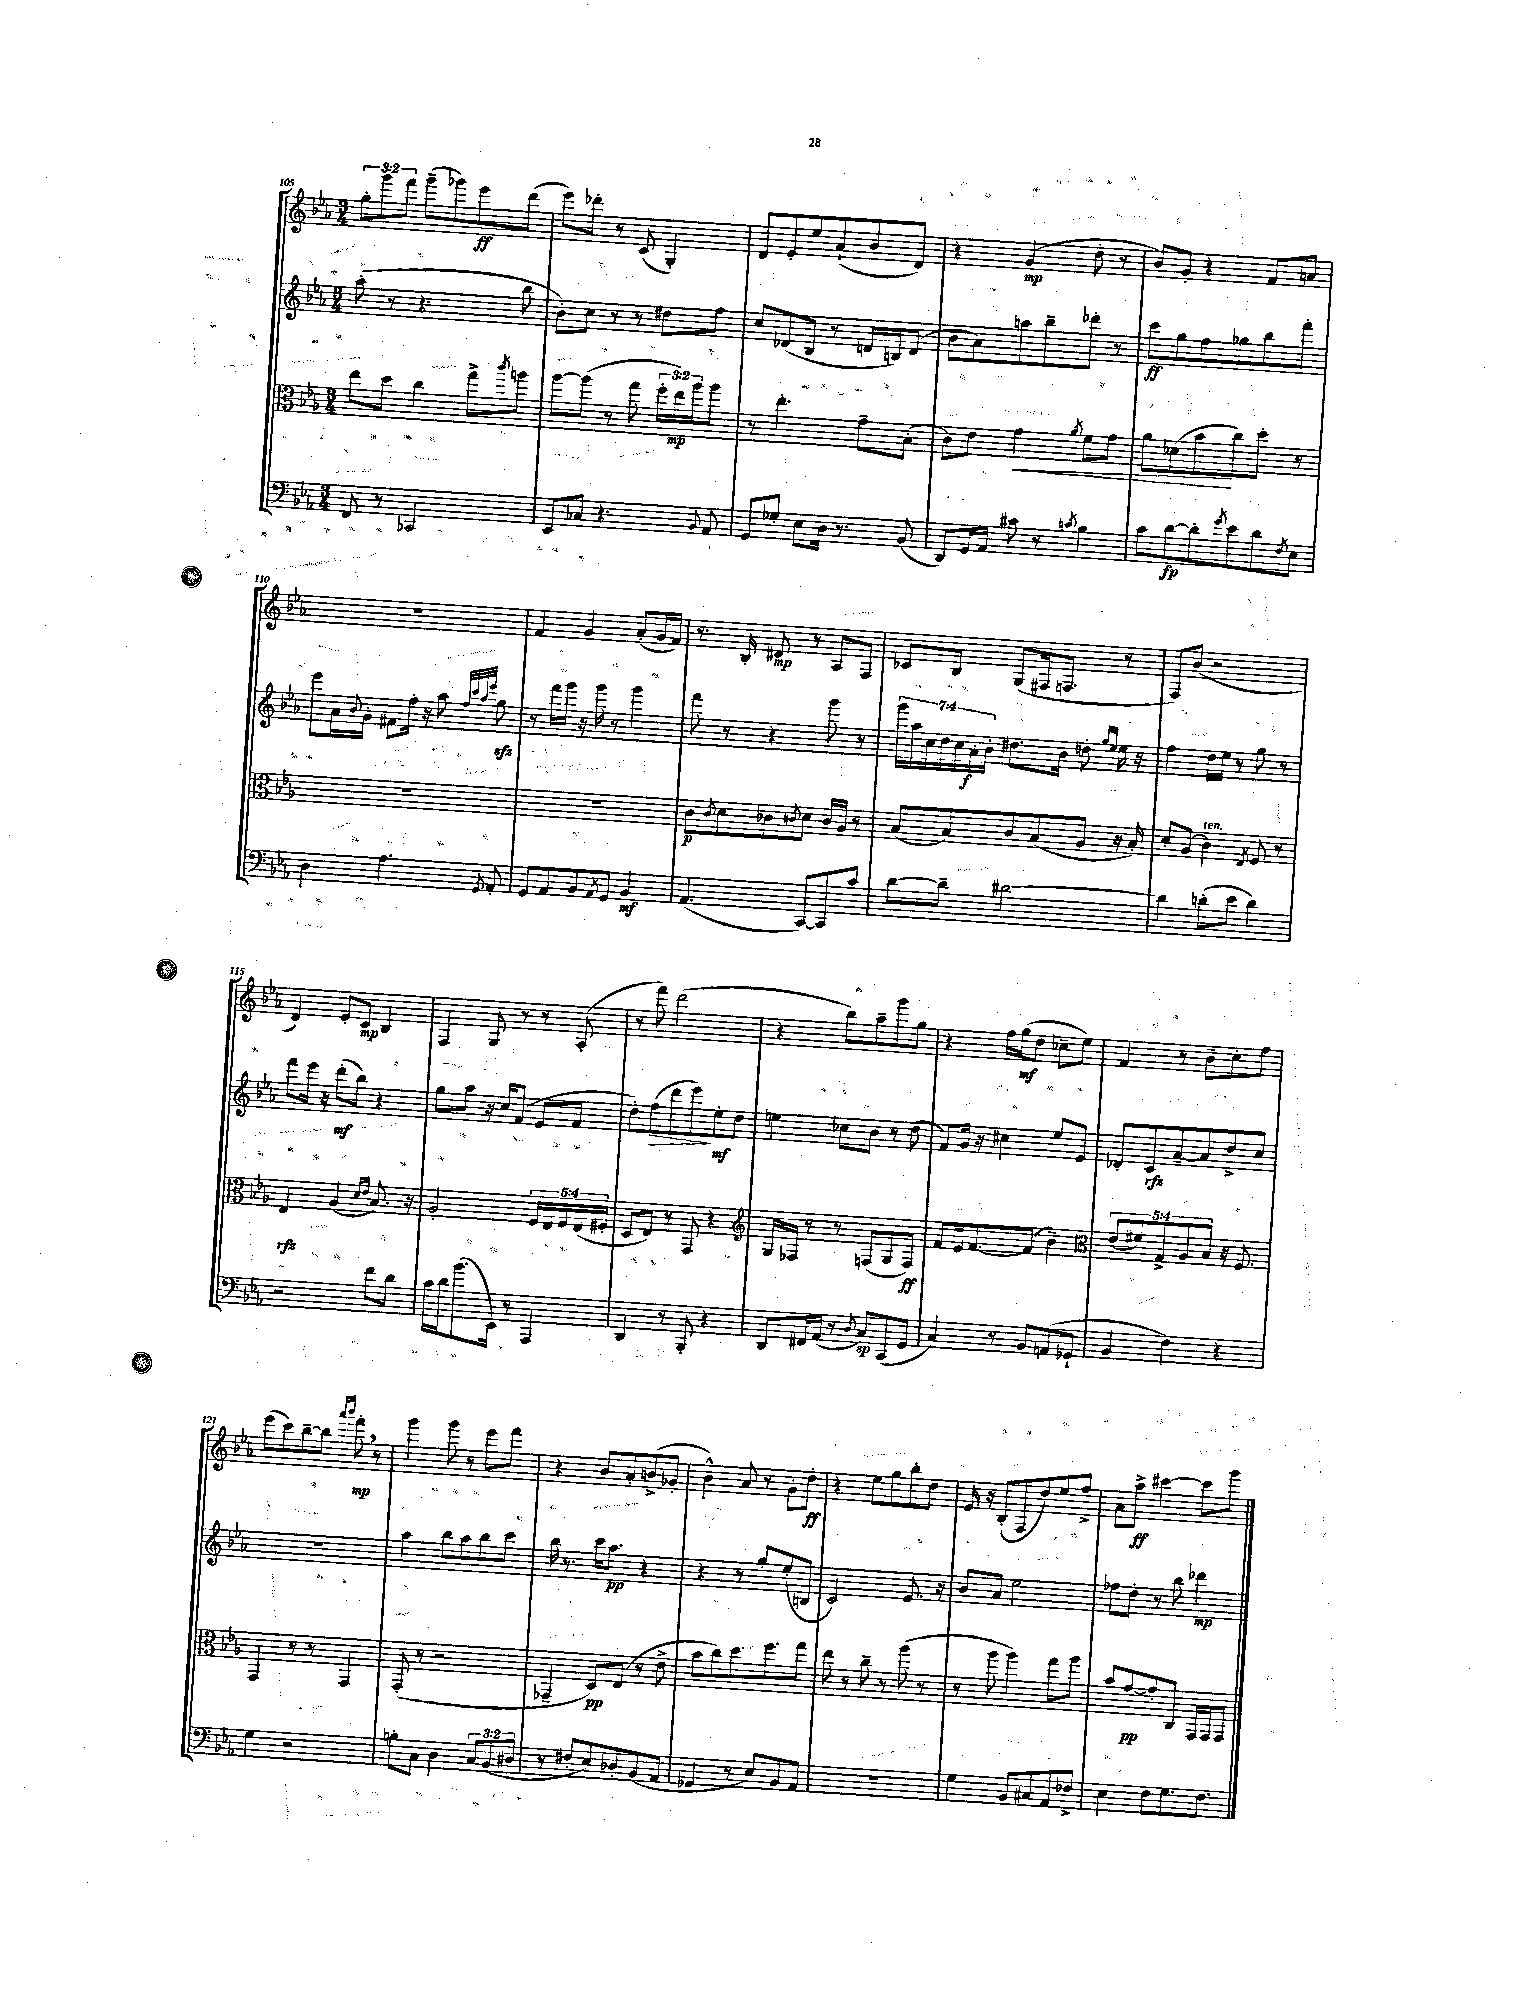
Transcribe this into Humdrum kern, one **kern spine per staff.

**kern	**dynam	**kern	**dynam	**kern	**dynam	**kern	**dynam
*part4	*part4	*part3	*part3	*part2	*part2	*part1	*part1
*staff4	*staff4	*staff3	*staff3	*staff2	*staff2	*staff1	*staff1
*clefF4	*	*clefC3	*	*clefG2	*	*clefG2	*
*k[b-e-a-]	*	*k[b-e-a-]	*	*k[b-e-a-]	*	*k[b-e-a-]	*
*M3/4	*	*M3/4	*	*M3/4	*	*M3/4	*
=105	=105	=105	=105	=105	=105	=105	=105
8FF/	.	8ee-\L	.	(8aa-'\	.	12gg'\L	.
.	.	.	.	.	.	12ggg\	.
8r	.	8dd\J	.	8r	.	.	.
.	.	.	.	.	.	12fff\J	.
2CC-X/	.	4cc\	.	4.r	.	(8ggg~\L	.
.	.	.	.	.	.	8ggg-X\)	.
.	.	8gg^\L	.	.	.	8eee-\	ff
.	.	8qccc/	.	.	.	.	.
.	.	8aan\J	.	8bb-\	.	(8ddd\J	.
=106	=106	=106	=106	=106	=106	=106	=106
8EE-/L	.	[8aa-\L	.	8b-'\L)	.	8eee-\L)	.
8C-X/J	.	(8aa-\J]	.	8cc\J	.	8ddd-X'\J	.
4.r	.	8r	.	8r	.	8r	.
.	.	8gg\	.	8r	.	(8c/	.
.	.	24ff'\LL	.	8dd#X\L	.	4G'/)	.
.	.	24ee-\)	mp	.	.	.	.
.	.	24aa-\J	.	.	.	.	.
8qqBB-/	.	.	.	.	.	.	.
8AA-/	.	8aa-\J	.	8ff\J	.	.	.
=107	=107	=107	=107	=107	=107	=107	=107
8GG/L	.	8r	.	8cc/L	.	8d/L	.
8G-X'/J	.	4.ee-'\	.	(8d-X/	.	8e-'/	.
8E-\L	.	.	.	8B-/J	.	8ee-/	.
16D\Jk	.	.	.	8r	.	(8a-`/	.
8.r	.	.	.	.	.	.	.
.	.	8g~\L	.	16dn/LL	.	8b-/	.
.	.	.	.	16Bn/J)	.	.	.
(8BB-/	.	(8B-'\J	.	(8d/J	.	8d/J)	.
=108	=108	=108	=108	=108	=108	=108	=108
8DD/L)	.	8c\L)	.	8b-\L	.	4r	.
16GG/L	.	8e-\J	.	8a-\)	.	.	.
16AA-/JJ	.	.	.	.	.	.	.
!	!	!	!LO:HP:b	!	!	!	!
8c#X\	.	4g\	<	8aan\	.	(4g/	mp
8r	.	.	.	8bb-~\	.	.	.
8qcn/	.	8qa-/	.	.	.	.	.
4B-\	.	8f\L	.	8ddd-X'\J	.	8dd'\	.
.	.	8g\J	.	8r	.	8r	.
=109	=109	=109	=109	=109	=109	=109	=109
8c\L	.	8a-\L	.	8ccc\L	ff	8b-/L)	.
[8d\	fp	(8d-X\	.	8gg\	.	8g'/J	.
8d'\]	.	8b-\	.	8ff\	.	4r	.
8qg/	.	.	.	.	.	.	.
8e-\	.	8cc\)	[	8gg-X\	.	.	.
8d\	.	8dd'\J	.	8bb-\	.	8f/L	.
8qF/	.	.	.	.	.	.	.
8E-\J	.	8r	.	8fff'\J	.	8an/J	.
!!LO:LB:g=z
=110	=110	=110	=110	=110	=110	=110	=110
4D\	.	2.r	.	8eee-\L	.	2.r	.
.	.	.	.	16a-\L	.	.	.
.	.	.	.	8qqb-/	.	.	.
.	.	.	.	16g'\JJ	.	.	.
4.A-\	.	.	.	8f#X\L	.	.	.
.	.	.	.	16ff'\Jk	.	.	.
.	.	.	.	16r	.	.	.
.	.	.	.	8aa-\	.	.	.
.	.	.	.	32qqff/LLL	.	.	.
.	.	.	.	32qqccc/	.	.	.
.	.	.	.	32qqaa-/	.	.	.
8qGG/	.	.	.	32qqeee-/JJJ	.	.	.
8AA-'/	.	.	.	8ggzz\	.	.	.
=111	=111	=111	=111	=111	=111	=111	=111
8GG/L	.	2.r	.	8r	.	4f/	.
8AA-/	.	.	.	16fff\LL	.	.	.
.	.	.	.	16ggg\JJ	.	.	.
8BB-/	.	.	.	16r	.	4g/	.
.	.	.	.	16ggg\	.	.	.
8qAA-/	.	.	.	.	.	.	.
8GG/J	.	.	.	8r	.	.	.
4BB-/	mf	.	.	4ggg\	.	(8a-'/L	.
.	.	.	.	.	.	16g/L	.
.	.	.	.	.	.	16f/JJ)	.
=112	=112	=112	=112	=112	=112	=112	=112
(4.AA-/	.	8c\L	p	8fff\	.	8.r	.
.	.	8qc/	.	.	.	.	.
.	.	8d\	.	8r	.	.	.
.	.	.	.	.	.	16B-'/	.
.	.	8c-X\	.	4r	.	8d#X/	mp
.	.	8qcn/	.	.	.	.	.
[8CC/L)	.	8d\J	.	.	.	8r	.
8CC/]	.	16c/LL	.	8ggg\	.	8A-/L	.
.	.	16A-/JJ	.	.	.	.	.
8c/J	.	8r	.	8r	.	8F/J	.
=113	=113	=113	=113	=113	=113	=113	=113
[8d\L	.	(8B-/L	.	28ggg\LL	.	8c-X/L	.
.	.	.	.	28aa-\	.	.	.
.	.	.	.	28cc\	.	.	.
.	.	.	.	28dd\	.	.	.
8d~\J]	.	8B-/)	.	.	.	8B-/J	.
.	.	.	.	28cc\	.	.	.
.	.	.	.	28a-'\	f	.	.
.	.	.	.	28b-'\JJ	.	.	.
[2d#X\	.	8c/	.	8.dd#X\L	.	(8G/L	.
.	.	(8B-/	.	.	.	16F#X/k	.
.	.	.	.	16b-\Jk	.	8.Fn/J	.
.	.	8A-/J	.	8ddn'\	.	.	.
.	.	.	.	16qqgg/LL	.	.	.
.	.	.	.	16qqee-/JJ	.	.	.
.	.	16r	.	16ee-\	.	8r	.
.	.	16B-'/)	.	16r	.	.	.
=114	=114	=114	=114	=114	=114	=114	=114
4d#\]	.	8d'/L	.	4ff\	.	8F/L)	.
.	.	(8A-/J	.	.	.	(8b-/J	.
!	!	!LO:TX:a:i:t=ten.	!	!	!	!	!
(8dn'\L	.	4c\)	.	16dd\LL	.	2r	.
.	.	.	.	16ee-\JJ	.	.	.
8e-\J	.	.	.	8r	.	.	.
.	.	8qE-/	.	.	.	.	.
4d\)	.	8F/	.	8gg\	.	.	.
.	.	8r	.	8r	.	.	.
!!LO:LB:g=z
=115	=115	=115	=115	=115	=115	=115	=115
2r	.	4E-/	rfz	8fff\L	.	4d/)	.
.	.	.	.	16eee-\Jk	.	.	.
.	.	.	.	16r	.	.	.
.	.	(4A-/	.	(8ddd'\L	mf	8e-'/L	.
.	.	.	.	8bb-\J)	.	8c/J	mp
.	.	16qqd/LL	.	.	.	.	.
.	.	16qqe-/JJ	.	.	.	.	.
8f\L	.	8.B-/)	.	4r	.	4B-/	.
8d\J	.	.	.	.	.	.	.
.	.	16r	.	.	.	.	.
=116	=116	=116	=116	=116	=116	=116	=116
16c\LL	.	2A-'/	.	8gg\L	.	4F/	.
16d\J	.	.	.	.	.	.	.
(8.b-\	.	.	.	8aa-\J	.	.	.
.	.	.	.	16r	.	8G/	.
16EE-\Jk)	.	.	.	16cc/KL	.	.	.
8r	.	.	.	(8f/J	.	8r	.
4AAA-/	.	20F/LL	.	8e-/L	.	8r	.
.	.	20E-/	.	.	.	.	.
.	.	20F/	.	.	.	.	.
.	.	.	.	8f/J	.	(8A-'/	.
.	.	(20E-/	.	.	.	.	.
.	.	20F#X'/JJ	.	.	.	.	.
=117	=117	=117	=117	=117	=117	=117	=117
4DD/	.	8D/L	.	8dd'\L)	.	8r	.
!	!	!	!	!	!LO:HP:b	!	!
.	.	8E-/J)	.	(8ff\	>	8fff\)	.
8r	.	8r	.	8ddd\	.	(2ddd\	.
8BBB-'/	.	8GG/	.	8eee-\)	.	.	.
4r	.	4r	.	8ee-'\	] mf	.	.
.	.	.	.	8dd\J	.	.	.
=118	=118	=118	=118	=118	=118	=118	=118
*	*	*clefG2	*	*	*	*	*
8DD/L	.	16G/LL	.	4een\	.	4r	.
.	.	16F-X/JJ	.	.	.	.	.
16FF#X/L	.	8r	.	.	.	.	.
(16AA-/JJ	.	.	.	.	.	.	.
8r	.	8r	.	8cc-X\L	.	8bb-\L)	.
8qD/	.	.	.	.	.	.	.
8C/L)	sp	(8Fn/L	.	8b-\J	.	8aa-~\	.
(8CC/	.	8G/	.	8r	.	8ggg\	.
8GG/J	.	8F/J)	ff	(8dd\	.	8gg\J	.
=119	=119	=119	=119	=119	=119	=119	=119
4C/)	.	8f/L	.	8f/L)	.	4r	.
.	.	16e-/k	.	16g/Jk	.	.	.
.	.	[8.f/	.	16r	.	.	.
8r	.	.	.	4cc#X\	.	16ff\LL	.
.	.	.	.	.	.	(16gg\J	mf
8BB-/L	.	(8f/J]	.	.	.	8dd\J	.
(8AAn/	.	4b-~\)	.	8ee-/L	.	8cc-X~\L	.
8GG-X`/J	.	.	.	8e-/J	.	8ee-\J)	.
=120	=120	=120	=120	=120	=120	=120	=120
*	*	*clefC3	*	*	*	*	*
4BB-/	.	(10e-/L	.	8d-X'/L	.	4f/	.
.	.	10f#X/)	.	.	.	.	.
.	.	.	.	8c/	rfz	.	.
.	.	10G^/	.	.	.	.	.
4F\)	.	.	.	[8a-~/	.	8r	.
.	.	10A-/	.	.	.	.	.
.	.	.	.	8a-/]	.	8b-~\L	.
.	.	10B-/J	.	.	.	.	.
4r	.	16r	.	8dd^/	.	8cc'\	.
.	.	8.F/	.	.	.	.	.
.	.	.	.	8cc/J	.	8ff\J	.
!!LO:LB:g=z
=121	=121	=121	=121	=121	=121	=121	=121
4G\	.	4GG/	.	2.r	.	(8eee-\L	.
.	.	.	.	.	.	8ccc\)	.
2r	.	8r	.	.	.	[8bb-~\	.
.	.	8r	.	.	.	8bb-\J]	.
.	.	.	.	.	.	16qqaaa-/LL	.
.	.	.	.	.	.	16qqbbb-/JJ	.
.	.	4GG/	.	.	.	8fff',\	mp
.	.	.	.	.	.	8r	.
=122	=122	=122	=122	=122	=122	=122	=122
8Bn'\L	.	(8GG'/	.	4aa-\	.	4ggg\	.
8C\J	.	8r	.	.	.	.	.
4D\	.	2r	.	8bb-\L	.	8ggg\	.
.	.	.	.	8aa-\	.	8r	.
12C/L	.	.	.	8bb-\	.	8eee-\L	.
(12BB-/	.	.	.	.	.	.	.
.	.	.	.	8ccc\J	.	8fff\J	.
12D#X/J	.	.	.	.	.	.	.
=123	=123	=123	=123	=123	=123	=123	=123
8r	.	4GG-X~/	.	16bb-\	.	4r	.
.	.	.	.	8.r	.	.	.
8F#X'/L	.	.	.	.	.	.	.
8E-/)	.	8D/L)	pp	16ccc\KL	.	8b-/L	.
.	.	.	.	8.aa-\J	pp	.	.
8D-X'/	.	(8E-/J	.	.	.	8a-'/	.
(8BB-/	.	8r	.	4r	.	(8bn^/	.
8AA-/J	.	8e-^\	.	.	.	8g-X'/J	.
=124	=124	=124	=124	=124	=124	=124	=124
4GG-X/	.	8b-\L	.	4r	.	4b-^^\)	.
.	.	8cc\)	.	.	.	.	.
8r	.	8.dd\	.	8r	.	8a-/	.
8E-/L)	.	.	.	8gg'/L	.	8r	.
.	.	8.ff\	.	.	.	.	.
8BB-/	.	.	.	(8ee-'/	.	8g'\L	.
8AA-/J	.	8gg\J	.	8Bn/J	.	8dd'\J	ff
=125	=125	=125	=125	=125	=125	=125	=125
2.r	.	8ee-\	.	2c/)	.	4r	.
.	.	8r	.	.	.	.	.
.	.	8cc~\	.	.	.	8ee-\L	.
.	.	8r	.	.	.	8gg\	.
.	.	(8aa-\	.	8.e-/	.	8bb-'\	.
.	.	8r	.	.	.	8dd\J	.
.	.	.	.	16r	.	.	.
=126	=126	=126	=126	=126	=126	=126	=126
4G\	.	8r	.	8b-/L	.	16e-/	.
.	.	.	.	.	.	16r	.
.	.	8aa-\	.	8a-/J	.	(8B-'/L	.
8BB-/L	.	4aa-\)	.	2ee-\	.	8F/	.
8C#X/	.	.	.	.	.	8dd/)	.
8AA-/	.	8gg\L	.	.	.	8ee-/	.
8F-X^/J	.	8aa-\J	.	.	.	8ff^/J	.
=127	=127	=127	=127	=127	=127	=127	=127
4E-\	.	8b-/L	.	8ff-X\L	.	8a-\L	.
.	.	[8g/	pp	8dd'\J	.	8aa-^\J	ff
8F\L	.	8g'/]	.	8r	.	[4ccc#X\	.
8.G\	.	8C/J	.	8bb-\	.	.	.
.	.	16GG/LL	.	4ddd-X\	mp	8ccc#\L]	.
8.F\J	.	16GG/J	.	.	.	.	.
.	.	8GG/J	.	.	.	8ggg\J	.
==	==	==	==	==	==	==	==
*-	*-	*-	*-	*-	*-	*-	*-
